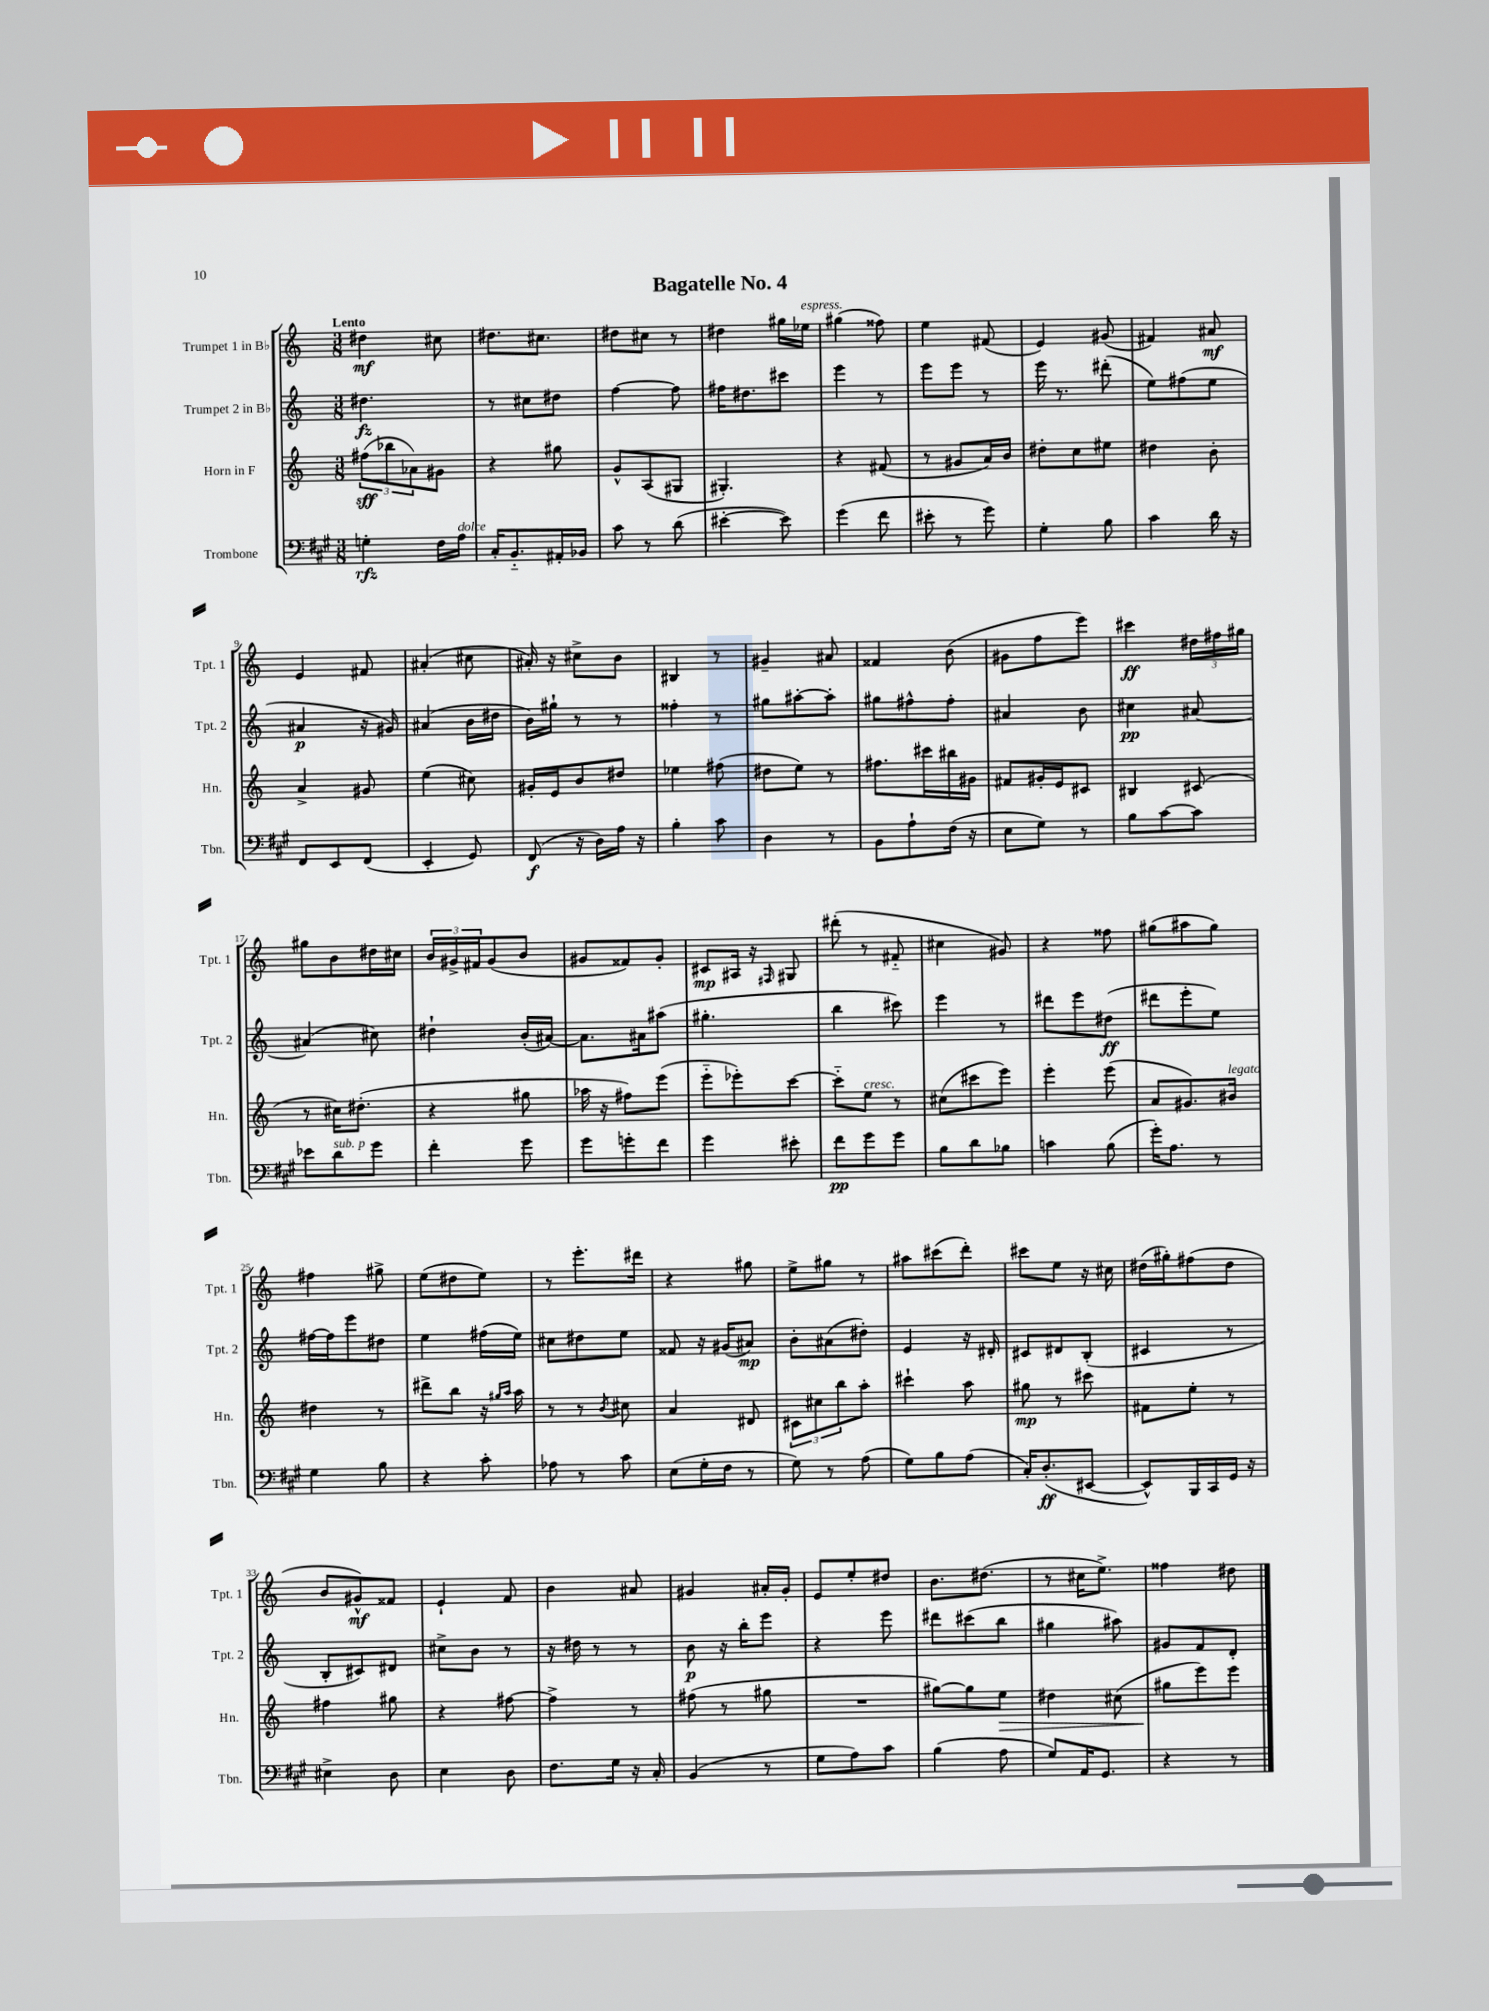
\header { title = "Bagatelle No. 4" }
<<
\new StaffGroup <<
\new Staff = "s0" \with { instrumentName = "Trumpet 1 in Bb" shortInstrumentName = "Tpt. 1" } {
    \clef treble \key c \major \numericTimeSignature \time 3/8 \tempo "Lento"
    dis''4\mf cis''8 |
    dis''8. cis''8. |
    dis''8 cis''8 r8 |
    dis''4 gis''16 ees''16^\markup { \italic "espress." } |
    gis''4( fisis''8) |
    e''4 fis'8( |
    e'4) gis'8( |
    fis'4) ais'8\mf |
    e'4 fis'8 |
    ais'4-.( cis''8 |
    ais'16-.) r16 cis''8-> b'8 |
    bis4 r8 |
    gis'4-- ais'8 |
    fisis'4 b'8( |
    gis'8 f''8 e'''8) |
    cis'''4\ff \tuplet 3/2 { dis''16 fis''16 gis''16 } |
    gis''8 b'8 dis''16 cis''16 |
    \tuplet 3/2 { b'16 gis'16-> fis'16 } gis'8( b'8 |
    gis'8 fisis'8) gis'8-. |
    cis'8\mp ais16 r16 \grace { fis16 } gis8 |
    dis'''8-.( r8 fis'8-_ |
    cis''4 gis'8) |
    r4 fisis''8 |
    gis''8( ais''8 gis''8) |
    fis''4 gis''8-> |
    e''8( dis''8 e''8) |
    r8 e'''8.-. dis'''16 |
    r4 gis''8 |
    e''8-> gis''8 r8 |
    ais''8 cis'''8( d'''8-.) |
    cis'''8 e''8 r16 cis''16 |
    dis''16( gis''16-.) fis''8( dis''8 |
    b'8 gis'8-^\mf) fisis'8 |
    e'4-! f'8 |
    b'4 ais'8 |
    gis'4 ais'16-. gis'16-. |
    e'8 e''8-. dis''8 |
    b'8. dis''8.( |
    r8 cis''16 e''8.->) |
    fisis''4 dis''8 \bar "|." |
}
\new Staff = "s1" \with { instrumentName = "Trumpet 2 in Bb" shortInstrumentName = "Tpt. 2" } {
    \clef treble \key c \major \numericTimeSignature \time 3/8
    dis''4.\fz |
    r8 cis''8 dis''8 |
    f''4~ f''8 |
    fis''16 dis''8. cis'''8 |
    e'''4 r8 |
    e'''8 e'''8 r8 |
    e'''16 r8. dis'''8-.( |
    e''8) fis''8( e''8 |
    ais'4\p r16 gis'16) |
    ais'4( b'16 dis''16 |
    b'16) gis''16-! r8 r8 |
    fisis''4-. r8 |
    gis''8 ais''8~-. ais''8-. |
    gis''8 fis''8-^ fis''8-. |
    ais'4 b'8 |
    cis''4\pp ais'8~ |
    ais'4( cis''8) |
    dis''4-! b'16-.( ais'16~) |
    ais'8. ais'16 ais''8( |
    gis''4.-. |
    b''4 cis'''8) |
    e'''4 r8 |
    dis'''8 e'''8 dis''8\ff( |
    dis'''8 e'''8-. e''8) |
    fis''16~ fis''16 e'''8 dis''8 |
    e''4 fis''16( e''16) |
    cis''8 dis''8 e''8 |
    fisis'8 r16 gis'16( ais'8\mp) |
    b'8-. ais'8( dis''8-.) |
    e'4 r16 dis'16-. |
    cis'8 dis'8 b8-.( |
    cis'4 r8 |
    b8-. cis'8) dis'8 |
    cis''8-> b'8 r8 |
    r16 dis''16 r8 r8 |
    b'8\p r16 b''16-. e'''8 |
    r4 e'''8 |
    dis'''8 cis'''8( b''8 |
    gis''4 ais''8) |
    gis'8 f'8 d'8-. \bar "|." |
}
\new Staff = "s2" \with { instrumentName = "Horn in F" shortInstrumentName = "Hn." } {
    \clef treble \key c \major \numericTimeSignature \time 3/8
    \tuplet 3/2 { fis''8\sff( bes''8 aes'8) } gis'8 |
    r4 gis''8 |
    g'8-^ a8( gis8 |
    gis4.-.) |
    r4 fis'8( |
    r8 gis'8 a'16) b'16 |
    dis''8-. c''8 eis''8 |
    dis''4 b'8-. |
    a'4-> gis'8 |
    e''4( cis''8) |
    gis'16-. e'16 b'8 dis''8 |
    ees''4 fis''8( |
    dis''8 e''8) r8 |
    fis''8. cis'''16 bis''16 gis'16 |
    fis'8 gis'16-. e'16 cis'8 |
    bis4 cis'8( |
    r8 cis''16) dis''8.-.( |
    r4 gis''8 |
    aes''16 r16 fis''8) e'''8( |
    e'''8-_ ees'''8-.) c'''8~ |
    c'''8-_ e''8^\markup { \italic "cresc." } r8 |
    cis''8( cis'''8 e'''8) |
    e'''4-. e'''8( |
    a'8 gis'8.) bis'16^\markup { \italic "legato" } |
    dis''4 r8 |
    dis'''8-> b''8 r16 \grace { gis''16 a''16 } a''16 |
    r8 r8 \acciaccatura { b'8 } cis''8 |
    a'4 dis'8 |
    \tuplet 3/2 { cis'8 cis''8 b''8 } a''8-. |
    cis'''4-! a''8 |
    gis''8\mp r8 cis'''8 |
    fis'8 e''8-. r8 |
    fis''4 gis''8 |
    r4 fis''8~ |
    fis''4-> r8 |
    fis''8( r8 gis''8 |
    R4. |
    gis''8~) gis''8 e''8\> |
    dis''4 cis''8( |
    gis''8\! e'''8) e'''8 \bar "|." |
}
\new Staff = "s3" \with { instrumentName = "Trombone" shortInstrumentName = "Tbn." } {
    \clef bass \key a \major \numericTimeSignature \time 3/8
    g4-.\rfz fis16 a16^\markup { \italic "dolce" } |
    cis16-. b,8.-_ ais,16-. bes,16 |
    cis'8 r8 d'8( |
    eis'4~-. eis'8) |
    gis'4( fis'8 |
    eis'8-. r8 gis'8) |
    gis4-. b8 |
    cis'4 d'16 r16 |
    fis,8 e,8 fis,8( |
    e,4-. gis,8) |
    fis,8\f( r16 d16) a16 r16 |
    b4-. cis'8 |
    d4 r8 |
    b,8 a8-! fis16( r16 |
    e8 gis8) r8 |
    b8 cis'8~ cis'8 |
    ees'8 d'8^\markup { \italic "sub. p" } gis'8 |
    fis'4-. gis'8 |
    gis'8 g'8-. fis'8 |
    gis'4 eis'8-. |
    fis'8\pp gis'8 gis'8 |
    b8 d'8 bes8 |
    c'4 b8( |
    gis'16-.) a8. r8 |
    gis4 b8 |
    r4 cis'8-. |
    aes8 r8 cis'8 |
    e8( gis16-. fis16 r8 |
    gis8) r8 a8( |
    gis8) b8 a8( |
    cis16-.) d8.-.\ff( eis,8~ |
    eis,8-^) b,,16 cis,16 gis,16 r16 |
    eis4-> d8 |
    e4 d8 |
    fis8. gis16 r16 cis16-. |
    b,4( r8 |
    gis8 a8) cis'8 |
    b4( a8 |
    gis8) a,16 gis,8. |
    r4 r8 \bar "|." |
}
>>
>>
